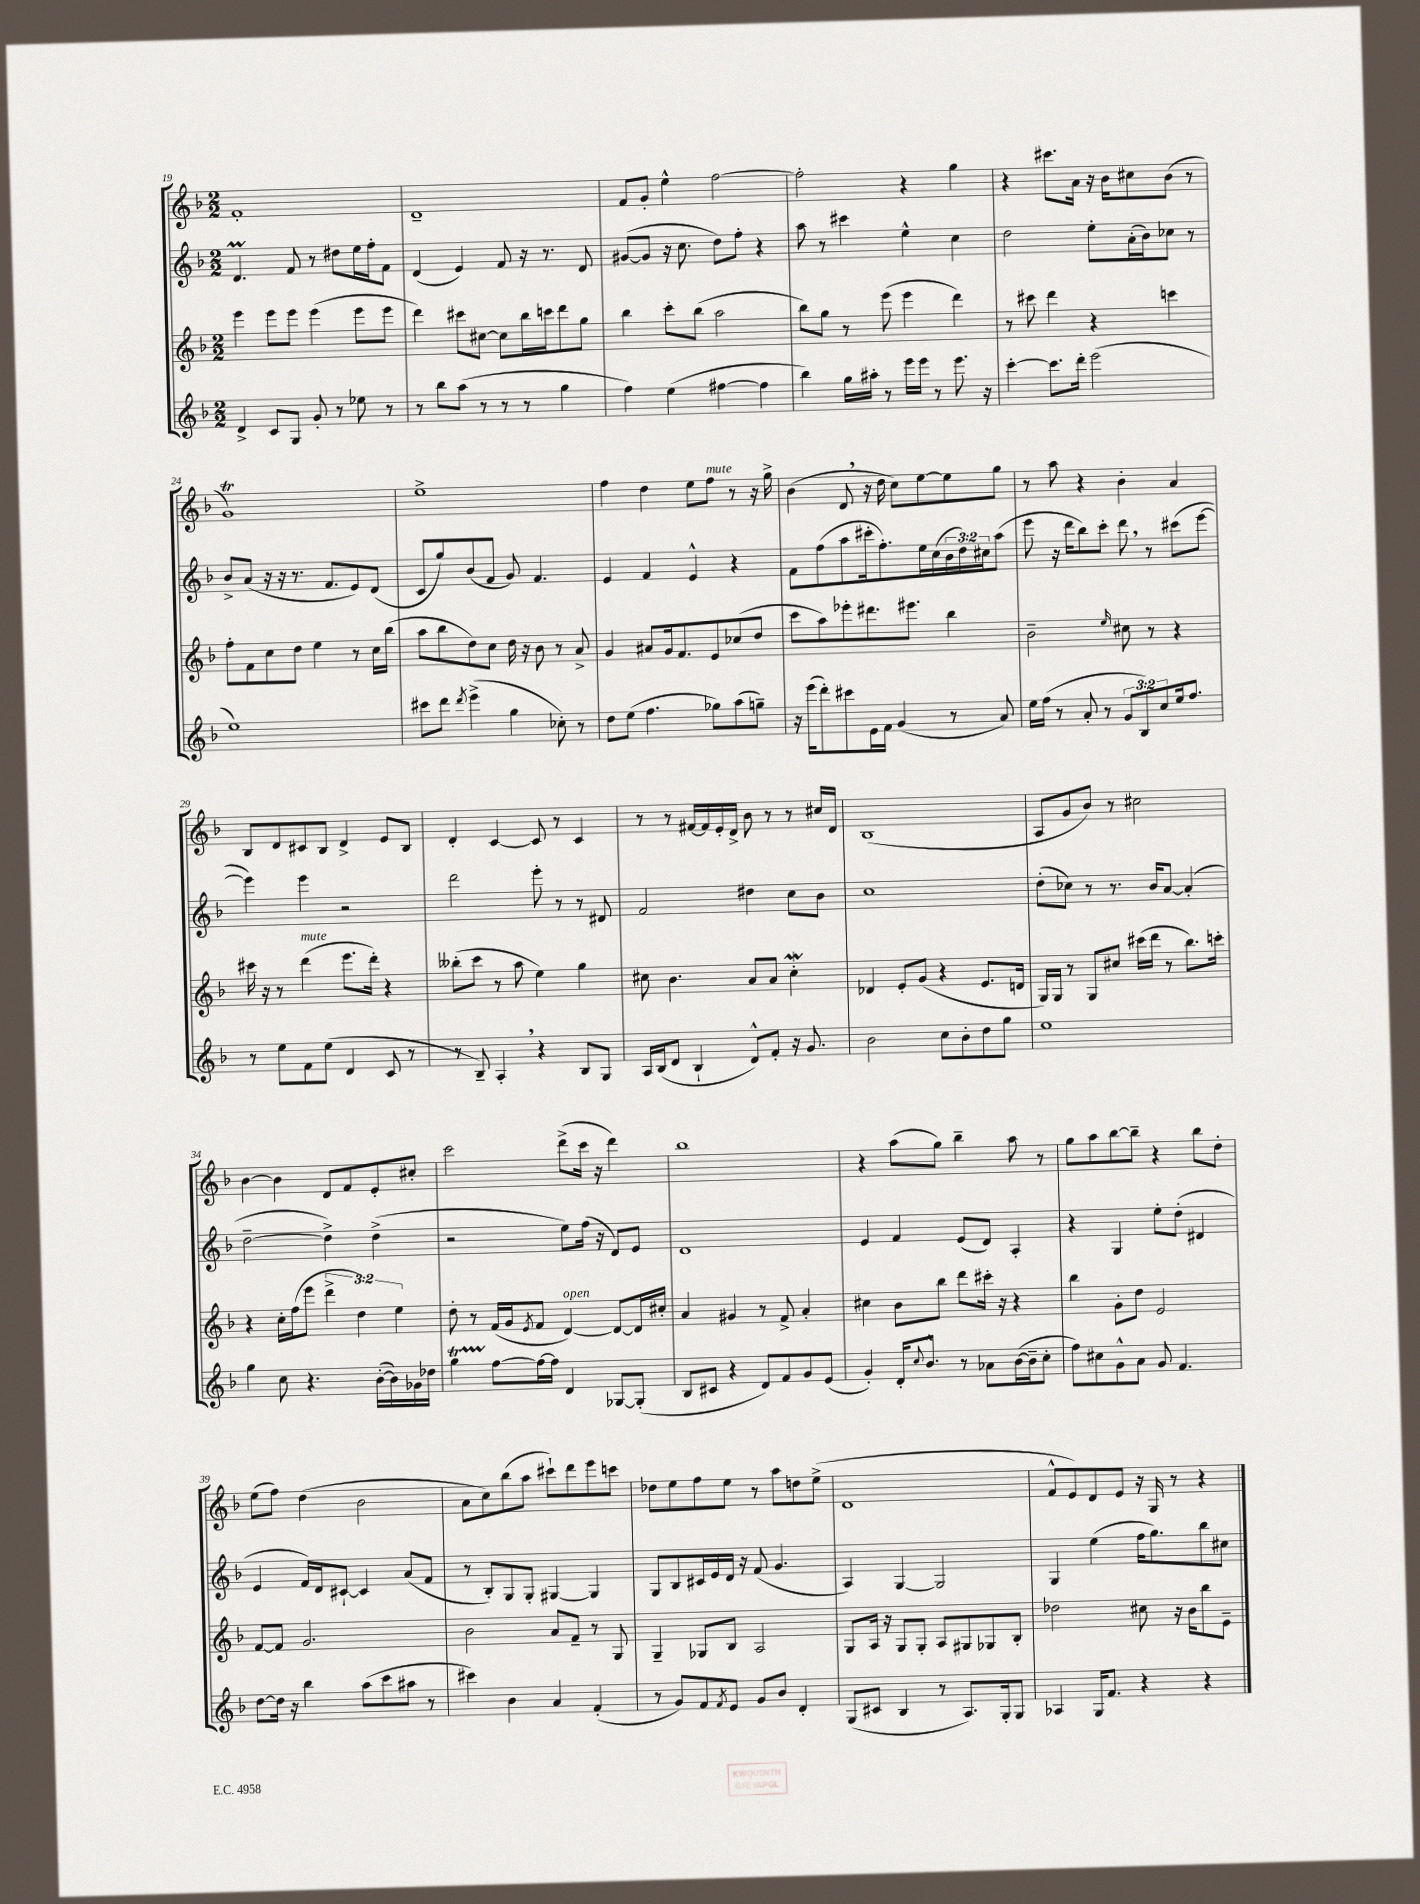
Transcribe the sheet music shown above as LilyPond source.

<<
\new StaffGroup <<
\new Staff = "s0" {
    \clef treble \key f \major \numericTimeSignature \time 2/2
    f'1-. |
    d'1-- |
    f'8 g'8-. e''4-^ f''2~ |
    f''2-. r4 g''4 |
    r4 cis'''8. a'16 r16 bes'16 cis''8 bes'8( r8 |
    g'1\trill) |
    e''1-> |
    f''4 d''4 e''8 f''8^\markup { \italic "mute" } r8 r16 g''16-> |
    bes'4( d'8 \breathe r16 d''16 c''8) e''8~ e''8 g''8 |
    r8 a''8 r4 bes'4-. a'4 |
    bes8 d'8 cis'8 bes8 d'4-> e'8 bes8 |
    d'4-. c'4~ c'8 r8 c'4 |
    r8 r8 fis'16~ fis'16 e'16-. d'16-> bes'8 r8 r8 cis''16 d'16 |
    bes1( |
    a8 g'8 bes'8) r8 cis''2 |
    bes'4~ bes'4 d'8 f'8 e'8-. cis''8-. |
    c'''2 d'''8->( c'''16 r16 d'''4) |
    bes''1 |
    r4 a''8( g''8) bes''4-- a''8 r8 |
    g''8 a''8 bes''8~ bes''8-- r4 bes''8 d''8-. |
    e''8( f''8) d''4( bes'2 |
    a'8 c''8) bes''8( a''8 cis'''8-!) d'''8 e'''8 c'''8 |
    des''8 e''8 f''8 e''8 r8 a''8 d''8 e''8->( |
    d'1 |
    f'8-^ e'8) d'8 e'8 r16 g16 r8 r4 \bar "|." |
}
\new Staff = "s1" {
    \clef treble \key f \major \numericTimeSignature \time 2/2 \override Staff.TupletNumber.text = #tuplet-number::calc-fraction-text
    d'4.\prall f'8 r8 dis''8 e''16 f''16-. f'8 |
    d'4( e'4) f'8 r16 r8. d'8 |
    gis'8~( gis'8 r16 c''8. d''8) f''8-. r4 |
    a''8 r8 cis'''4 e''4-^ c''4 |
    d''2 e''8-. a'16-.( bes'16) ces''8 r8 |
    bes'8-> a'8( r16 r16 r8. f'8. e'8) d'8( |
    c'8 g''8) bes'8( f'8 g'8) f'4. |
    e'4 f'4 e'4-^ r4 |
    f'8 f''8( a''8 cis'''16-. f''8.-.) e''16 c''16( \tuplet 3/2 { bes'16 d''16) cis''16 } a''8( |
    e'''8 r16 d'''16 bes''8) c'''8-. d'''8 \breathe r8 cis'''8( e'''8~ |
    e'''4) e'''4 r2 |
    d'''2 e'''8-. r8 r8 dis'8 |
    f'2 dis''4 c''8 bes'8 |
    c''1 |
    d''8-.( ces''8) r8 r8. bes'16 a'8~ a'4-.( |
    d''2~-- d''4->) d''4->( |
    r2 e''8) f''16( r16 d'8) e'8 |
    d'1 |
    e'4 f'4 e'8( d'8) a4-. |
    r4 g4 e''8-. d''8-.( dis'4 |
    e'4 f'16) d'16 cis'8~-! cis'4 a'8( f'8 |
    r8 bes8-.) g8 g8-. gis4~ gis4 |
    g8 bes8 cis'16 e'16 d'16 r16 f'8( g'4. |
    a4) g4~ g2 |
    g4 e''4( f''16 g''8.) bes''8 cis''8 \bar "|." |
}
\new Staff = "s2" {
    \clef treble \key f \major \numericTimeSignature \time 2/2 \override Staff.TupletNumber.text = #tuplet-number::calc-fraction-text
    e'''4 e'''8 e'''8 e'''4( e'''8 e'''8 |
    d'''4) cis'''8 cis''8~ cis''8 bes''16 c'''16 d'''8 g''8 |
    bes''4 c'''8-. bes''8( a''2 |
    bes''8) g''8 r8 e'''8( e'''4 d'''4) |
    r8 cis'''8 d'''4 r4 c'''4 |
    f''8-. f'8 c''8 d''8 e''4 r8 c''16 bes''16( |
    a''8 bes''8 d''8) c''8 d''16 r16 bes'8 r8 a'8-> |
    g'4 ais'8 g'16 f'8. e'8 ces''8( d''8 |
    c'''8 a''8) ees'''8-. dis'''8. eis'''8. bes''4 |
    bes'2-- \grace { e''16 } cis''8 r8 r4 |
    cis'''16 r16 r8 d'''4^\markup { \italic "mute" }( e'''8. d'''16-.) r4 |
    beses''8-.( c'''8 r8 a''8 e''4) g''4 |
    cis''8 bes'4. a'8 a'8 cis''4-.\mordent |
    des'4 e'8-. g'8( r4 e'8. d'16 |
    g16) g16 r8 g8 cis''8 cis'''16( d'''16 r8 bes''8.) c'''16-. |
    r4 c''16-. f''16( e'''8 \tuplet 3/2 { d'''4-> d''4) e''4 } |
    d''8-. r8 f'16( g'16 \acciaccatura { e'8 } f'8 d'4~^\markup { \italic "open" }) d'8~ d'16 cis''16-. |
    a'4 gis'4 r8 f'8-> a'4-. |
    cis''4 bes'8 bes''8 d'''8 cis'''16-. r16 r4 |
    bes''4 g'8-. d''8 e'2 |
    f'8~ f'8 g'2. |
    bes'2 a'8 f'8-- r8 g8 |
    g4-- ges8 bes8 a2 |
    g8 a16 r16 g8 g8-. a8 gis8 ges8 bes8-. |
    des''2 cis''8 r16 bes'16 bes''8 e'8-- \bar "|." |
}
\new Staff = "s3" {
    \clef treble \key f \major \numericTimeSignature \time 2/2 \override Staff.TupletNumber.text = #tuplet-number::calc-fraction-text
    d'4-> c'8 g8 g'8-. r8 ees''8 r8 |
    r8 bes''8 a''8( r8 r8 r8 g''4 |
    f''4) e''4( fis''4~ fis''4 |
    bes''4) g''16 ais''16-. r8 e'''16 e'''16 r8 e'''8. r16 |
    c'''4~-. c'''8. d'''16-. e'''2( |
    e''1) |
    cis'''8 d'''8 \acciaccatura { d'''8 } e'''4->( g''4 ces''8-.) r8 |
    d''8 e''8( f''4. ges''8) a''8( g''8--) |
    r16 e'''16( d'''8-.) cis'''8 e'16 f'16 g'4( r8 a'8) |
    e''16 f''16( r8 a'8-. r8 \tuplet 3/2 { g'8 bes8) c''8 } e''16 f''8. |
    r8 e''8 f'8 e''8( d'4 c'8 r8 |
    r8 bes8--) a4-. \breathe r4 bes8 g8 |
    a16 bes16( d'8 bes4-! d'8-^) f'8-. r16 g'8. |
    bes'2 c''8 bes'8-. d''8 g''8 |
    e''1 |
    g''4 c''8 r4. bes'16~-.( bes'16) ges'16 des''16 |
    g''4\startTrillSpan f''8~\stopTrillSpan f''16~ f''16 d'4 ges8~ ges8-.( |
    bes8 cis'8 r4 d'8) f'8 g'8 e'8( |
    g'4-.) d'16-. \appoggiatura { c''8 } bes'8.-^ r8 aes'8 bes'16~( bes'16-- c''8-. |
    f''8) cis''8 g'8-^ a'8 g'8 f'4. |
    d''8~ d''16 r16 bes''4 a''8( c'''8 ais''8 r8 |
    cis'''4) bes'4 a'4 f'4-.( |
    r8 g'8) f'8 \acciaccatura { f'8 } e'8 g'8 bes'8 d'4-. |
    g8( cis'8 bes4 r8 a8.) g16-. g8 |
    aes4 g16 f'8. r4 r4 \bar "|." |
}
>>
>>
\layout { \context { \Score currentBarNumber = #19 } }
